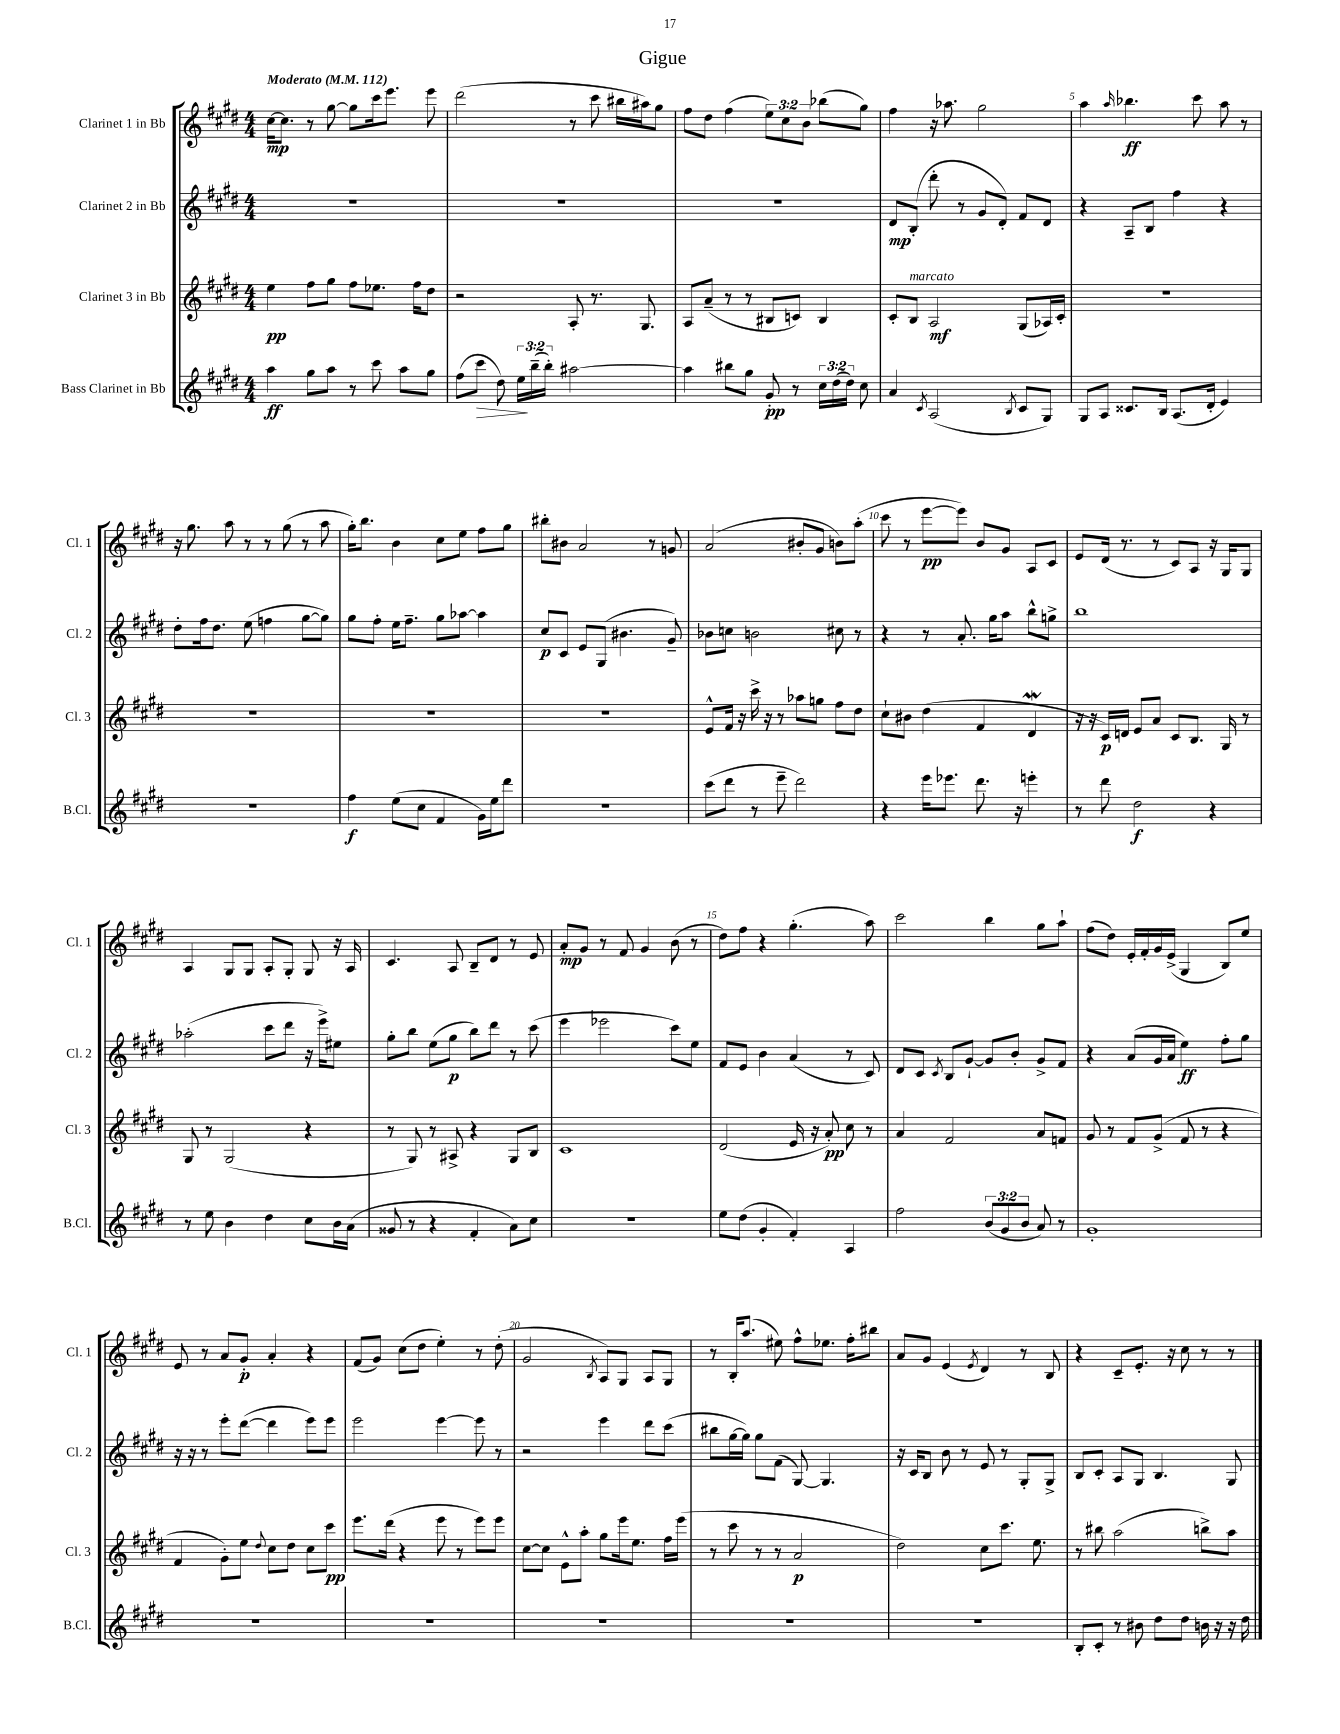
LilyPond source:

\header { title = "Gigue" }
<<
\new StaffGroup <<
\new Staff = "s0" \with { instrumentName = "Clarinet 1 in Bb" shortInstrumentName = "Cl. 1" } {
    \clef treble \key e \major \numericTimeSignature \time 4/4 \override Staff.TupletNumber.text = #tuplet-number::calc-fraction-text \tempo "Moderato" 4 = 112
    \autoBeamOff cis''16[~\mp cis''8.] r8 gis''8~ gis''8[ cis'''16 e'''8.] e'''8 |
    dis'''2( r8 cis'''8 bis''16[ ais''16) gis''8] |
    fis''8[ dis''8] fis''4( \tuplet 3/2 { e''8[) cis''8 b'8] } bes''8[( gis''8]) |
    fis''4 r16 aes''8. gis''2 |
    a''4 \grace { a''16 } bes''4.\ff cis'''8 a''8 r8 |
    r16 gis''8. a''8 r8 r8 gis''8( r8 a''8 |
    gis''16[-.) b''8.] b'4 cis''8[ e''8] fis''8[ gis''8] |
    bis''8[-. bis'8] a'2 r8 g'8 |
    a'2( bis'8[-. gis'8] b'8[) a''8]-.( |
    cis'''8 r8 e'''8[~\pp e'''8]) b'8[ gis'8] a8[ cis'8] |
    e'8[ dis'16]( r8. r8 cis'8[) a8] r16 gis16[ gis8] |
    a4 gis8[ gis8] a8[-. gis8]-. gis8 r16 a16 |
    cis'4. a8 b8[-- dis'8] r8 e'8 |
    a'8[-.\mp gis'8] r8 fis'8 gis'4 b'8( r8 |
    dis''8[) fis''8] r4 gis''4.-.( a''8) |
    cis'''2 b''4 gis''8[ a''8]-! |
    fis''8[( dis''8]) e'16[-. fis'16-. gis'16 e'16]->( gis4 b8[) e''8] |
    e'8 r8 a'8[ gis'8]-.\p a'4-. r4 |
    fis'8[( gis'8]) cis''8[( dis''8] e''4-.) r8 dis''8-.( |
    gis'2 \acciaccatura { b8 } a8[) gis8] a8[ gis8] |
    r8 b16[-. a''8.]( eis''8) fis''8[-^ ees''8.] fis''16[-. bis''8] |
    a'8[ gis'8] e'4( \acciaccatura { e'8 } dis'4) r8 b8 |
    r4 cis'8[-- e'8.]-. r16 cis''8 r8 r8 \bar "|." |
}
\new Staff = "s1" \with { instrumentName = "Clarinet 2 in Bb" shortInstrumentName = "Cl. 2" } {
    \clef treble \key e \major \numericTimeSignature \time 4/4
    \autoBeamOff R1 |
    R1 |
    R1 |
    dis'8[\mp b8]-.( dis'''8-. r8 gis'8[ dis'8]-.) fis'8[ dis'8] |
    r4 a8[-- b8] fis''4 r4 |
    dis''8[-. fis''16 dis''8.] e''8( f''4 gis''8[~ gis''8]) |
    gis''8[ fis''8]-. e''16[ fis''8.]-- gis''8[ aes''8]~ aes''4 |
    cis''8[\p cis'8] e'8[ gis8]( bis'4. gis'8--) |
    bes'8[ c''8] b'2 cis''8 r8 |
    r4 r8 a'8.-. gis''16[ a''8] b''8[-^ g''8]-> |
    b''1 |
    aes''2-.( cis'''8[ dis'''8] r16 e'''16[->) eis''8] |
    gis''8[-. b''8] e''8[( gis''8]\p b''8[) dis'''8] r8 cis'''8( |
    e'''4 ees'''2 cis'''8[) e''8] |
    fis'8[ e'8] b'4 a'4( r8 cis'8) |
    dis'8[ cis'8] \acciaccatura { cis'8 } b8[ gis'8]~-! gis'8[ b'8]-. gis'8[-> fis'8] |
    r4 a'8[( gis'16 a'16] e''4\ff) fis''8[-. gis''8] |
    r16 r16 r8 e'''8[-. dis'''8]~( dis'''4 e'''8[) e'''8] |
    e'''2 e'''4~ e'''8 r8 |
    r2 e'''4 dis'''8[ cis'''8]( |
    bis''8[ gis''16~ gis''16]) gis''8[ fis'8]( gis8~) gis4. |
    r16 cis'16[ b8] b'8 r8 e'8 r8 gis8[-. gis8]-> |
    b8[ cis'8]-. a8[ gis8] b4. gis8 \bar "|." |
}
\new Staff = "s2" \with { instrumentName = "Clarinet 3 in Bb" shortInstrumentName = "Cl. 3" } {
    \clef treble \key e \major \numericTimeSignature \time 4/4
    \autoBeamOff e''4\pp fis''8[ gis''8] fis''8[ ees''8.] fis''16[ dis''8] |
    r2 a8-. r8. gis8. |
    a8[ a'8]--( r8 r8 bis8[ c'8]) bis4 |
    cis'8[-. b8]^\markup { \italic "marcato" } a2\mf gis8[( aes16) cis'16]-. |
    R1 |
    R1 |
    R1 |
    R1 |
    e'8[-^ fis'16] r16 cis'''16-> r16 r8 aes''8[ g''8] fis''8[ dis''8] |
    cis''8[-! bis'8] dis''4( fis'4 dis'4\mordent |
    r16 r16 cis'16[\p) d'16] e'8[ a'8] cis'8[ b8.] gis16 r8 |
    gis8 r8 gis2( r4 |
    r8 gis8) r8 ais8-> r4 gis8[ b8] |
    cis'1 |
    dis'2( e'16 r16 a'8-.\pp) cis''8 r8 |
    a'4 fis'2 a'8[ f'8] |
    gis'8 r8 fis'8[ gis'8]->( fis'8 r8 r4 |
    fis'4 gis'8[-.) e''8] \appoggiatura { dis''8 } cis''8[ dis''8] cis''8[ cis'''8]\pp |
    e'''8.[ dis'''16]( r4 e'''8 r8 e'''8[) e'''8] |
    cis''8[~ cis''8] e'8[-^ a''8]-. gis''8[ e'''16 e''8.] fis''16[ e'''16]( |
    r8 cis'''8 r8 r8 a'2\p |
    dis''2) cis''8[ cis'''8.] e''8. |
    r8 bis''8 a''2( b''8[->) a''8] \bar "|." |
}
\new Staff = "s3" \with { instrumentName = "Bass Clarinet in Bb" shortInstrumentName = "B.Cl." } {
    \clef treble \key e \major \numericTimeSignature \time 4/4 \override Staff.TupletNumber.text = #tuplet-number::calc-fraction-text
    \autoBeamOff a''4\ff gis''8[ a''8] r8 cis'''8 a''8[ gis''8] |
    fis''8[( cis'''8]\> dis''8) \tuplet 3/2 { e''16[\! b''16--( b''16]-.) } ais''2~ |
    ais''4 bis''8[ gis''8] gis'8-.\pp r8 \tuplet 3/2 { cis''16[ dis''16( dis''16]) } cis''8 |
    a'4 \acciaccatura { cis'8 } a2( \acciaccatura { b8 } cis'8[ gis8]) |
    gis8[ a8] cisis'8.[ b16] a8.[( dis'16]-. e'4) |
    R1 |
    fis''4\f e''8[( cis''8] fis'4 gis'16[) e''16 dis'''8] |
    R1 |
    cis'''8[( dis'''8] r8 e'''8-- dis'''2) |
    r4 e'''16[ ees'''8.] dis'''8. r16 e'''4-. |
    r8 dis'''8 dis''2\f r4 |
    r8 e''8 b'4 dis''4 cis''8[ b'16 a'16]( |
    gisis'8 r8 r4 fis'4-. a'8[) cis''8] |
    R1 |
    e''8[ dis''8]( gis'4-. fis'4-.) a4 |
    fis''2 \tuplet 3/2 { b'8[( gis'8 b'8] } a'8) r8 |
    gis'1-. |
    R1 |
    R1 |
    R1 |
    R1 |
    R1 |
    b8[-. cis'8]-. r8 bis'8 dis''8[ dis''8] b'16 r16 r16 dis''16 \bar "|." |
}
>>
>>
\layout { \context { \Score \override BarNumber.break-visibility = ##(#f #t #t) barNumberVisibility = #(every-nth-bar-number-visible 5) } }
